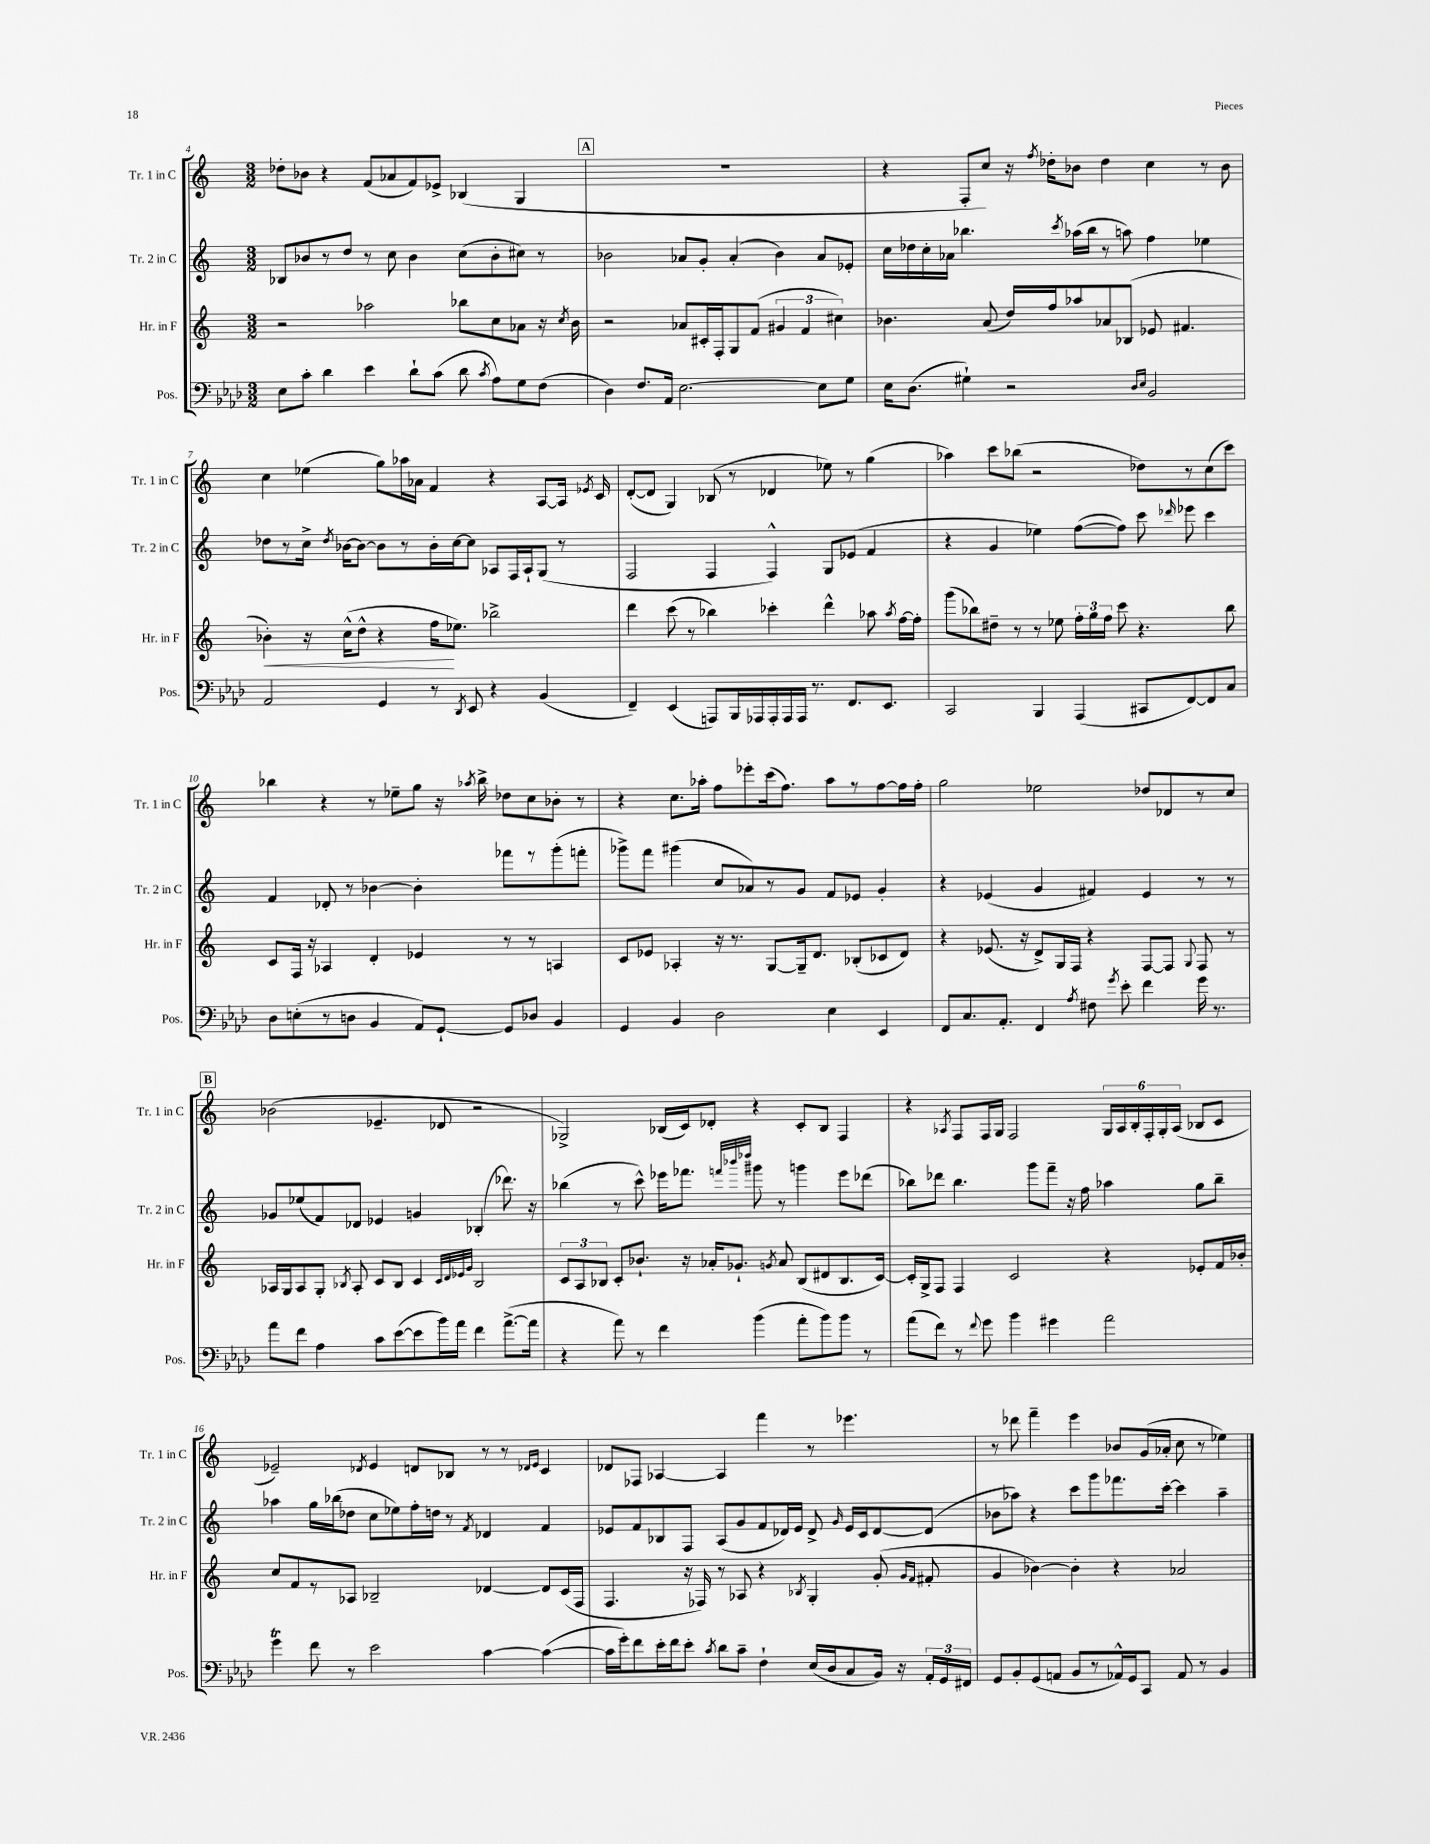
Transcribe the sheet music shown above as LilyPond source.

<<
\new StaffGroup <<
\new Staff = "s0" \with { instrumentName = "Tr. 1 in C" shortInstrumentName = "Tr. 1 in C" } {
    \clef treble \key c \major \numericTimeSignature \time 3/2
    \autoBeamOff des''8[-. bes'8] r4 f'8[( aes'8 f'8) ees'8]-> bes4( g4 |
    \mark \markup { \box "A" } R1. |
    r4 f8[-. c''8]) r16 \acciaccatura { f''8 } des''16[-. bes'8] des''4 c''4 r8 bes'8 |
    c''4 ees''4( g''8[) aes''16 aes'16] f'4 r4 a8[~ a16] \acciaccatura { ees'8 } c'16 |
    d'8[~-.( d'8] g4) bes8( r8 des'4 ees''8) r8 g''4( |
    aes''4) c'''8[ bes''8]( r2 des''8[) r8 c''8( c'''8]) |
    bes''4 r4 r8 ees''8[-- g''8] r16 \acciaccatura { aes''8 } bes''16-> des''8[ c''8 bes'8]-. r8 |
    r4 c''8.[ aes''16]-. f''8[ ees'''8-. c'''16( f''8.]) aes''8[ r8 f''8~ f''16 f''16]-. |
    g''2 ees''2 des''8[ des'8 r8 c''8] |
    \mark \markup { \box "B" } bes'2( ees'4.-- des'8 r2 |
    ges2->) bes16[( c'16) des'8]-. r4 c'8[-. bes8] f4 |
    r4 \acciaccatura { aes8 } f8[ f16 g16] f2 \tuplet 6/4 { g16[ aes16 b16-. f16-. g16-. aes16]( } bes8[ c'8] |
    ees'2--) \acciaccatura { des'8 } ees'4 d'8[ bes8] r8 r8 \grace { des'16[ ees'16] } c'4 |
    des'8[ fes8] aes4~ aes4 f'''4 r8 ees'''4. |
    r8 des'''8 f'''4-- e'''4 bes'8[ g'16( aes'16]-. c''8 r8 ees''4) \bar "|." |
}
\new Staff = "s1" \with { instrumentName = "Tr. 2 in C" shortInstrumentName = "Tr. 2 in C" } {
    \clef treble \key c \major \numericTimeSignature \time 3/2
    \autoBeamOff bes8[ bes'8 r8 d''8] r8 c''8 bes'4 c''8[( bes'8-. cis''8]) r8 |
    \mark \markup { \box "A" } bes'2 aes'8[ g'8]-. aes'4-.( bes'4) aes'8[ ees'8]-. |
    c''16[ des''16 c''16-. aes'16] bes''4. \acciaccatura { c'''8 } aes''16[( bes''16] r8 a''8) f''4 ees''4 |
    des''8[ r8 c''16]-> \acciaccatura { des''8 } bes'16[~ bes'8]~ bes'8[ r8 bes'16-. c''16~ c''8] aes8[ f16 aes16-! g8]( r8 |
    f2 f4 f4-^) g8[ ees'8]( f'4 |
    r4 g'4 ees''4) f''8[~( f''8]) c'''8 \grace { des'''16 } ees'''8 c'''4 |
    f'4 des'8-. r8 bes'4~ bes'4-. fes'''8[ r8 g'''8-.( f'''8]-. |
    ges'''8[->) f'''8] gis'''4( c''8[ aes'8) r8 g'8] f'8[ ees'8] g'4-. |
    r4 ees'4( g'4 fis'4) ees'4 r8 r8 |
    \mark \markup { \box "B" } ges'8[ ees''8( f'8) des'8] ees'4 g'4 bes4-.( des'''8.) r16 |
    bes''4( r8 c'''8-^) ees'''16[ fes'''8.] \grace { f'''32[ bes'''32 des''''32] } gis'''8 r8 g'''4 ees'''8[ des'''8]( |
    bes''8[) des'''8] bes''4. g'''8[ f'''8]-- r16 f''16 aes''4 g''8[ bes''8]-- |
    aes''4 g''16[ bes''16( des''8] c''8[ ees''8) f''16-. d''16] r8 \acciaccatura { f'8 } des'4 f'4 |
    ees'8[ f'8 bes8 f8] a8[( g'8 f'8 des'16) ees'16] des'8-> \grace { g'16 } ees'16[ c'16 des'8~ des'8]( |
    bes'8[ aes''8]) r4 c'''8[ g'''8 fes'''8. c'''16]~-. c'''4 aes''4-- \bar "|." |
}
\new Staff = "s2" \with { instrumentName = "Hr. in F" shortInstrumentName = "Hr. in F" } {
    \clef treble \key c \major \numericTimeSignature \time 3/2
    \autoBeamOff r2 aes''2 bes''8[ c''8 aes'8] r16 \acciaccatura { c''8 } b'16 |
    \mark \markup { \box "A" } r2 aes'8[ cis'16-. f16-. g8 f'8]( \tuplet 3/2 { gis'4 f'4 cis''4) } |
    bes'4. a'8( d''16[) f''16 aes''8 aes'8 bes8]( ees'8 fis'4. |
    bes'4-.\<) r16 c''16[-^( d''8]-^ r4 f''16[\! ees''8.]) bes''2-> |
    d'''4 c'''8( r8 bes''4) ces'''4-. d'''4-^ aes''8 \acciaccatura { aes''8 } f''16[~ f''16]-. |
    g'''8[( bes''8) dis''8]-- r8 r8 ees''8 \tuplet 3/2 { f''16[-. g''16 f''16] } c'''8 r4. bes''8 |
    c'8[ f16] r16 aes4 d'4-. ees'4 r8 r8 a4 |
    c'8[ ees'8] aes4-. r16 r8. g8[~ g16-- d'8.] bes8[-.( ces'8 d'8]) |
    r4 ees'8.( r16 d'8[->) g16 f16] r4 f8[~ f8] \appoggiatura { g8 } f8 r8 |
    \mark \markup { \box "B" } aes16[ g16 aes8 g8]-. \acciaccatura { bes8 } aes8-. c'8[ bes8] c'4 \grace { c'32[ d'32 ees'32 g'32] } bes2 |
    \tuplet 3/2 { c'8[ a8 bes8] } c'8[-. bes'8.]-! r16 aes'16[-. ges'8.]-! \acciaccatura { g'8 } aes'8 bes8[( dis'8 bes8. c'16]~) |
    c'16[-. g16-> f8] f4 c'2 r4 ees'8[-. f'16 bes'16]-. |
    c''8[ f'8 r8 aes8] bes2-- des'4~ des'8[ c'16( f16] |
    f4. r16 fes16) r8 aes8 r4 \acciaccatura { bes8 } g4-. g'8-.( \grace { g'16[ f'16] } fis'8-. |
    g'4 bes'4~) bes'4-. r4 aes'2 \bar "|." |
}
\new Staff = "s3" \with { instrumentName = "Pos." shortInstrumentName = "Pos." } {
    \clef bass \key aes \major \numericTimeSignature \time 3/2
    \autoBeamOff ees8[ c'8]-. des'4 ees'4 des'8[-! c'8]( des'8 \acciaccatura { c'8 } aes8[) g8 f8]( |
    \mark \markup { \box "A" } des4) f8.[ aes,16] ees2.~ ees8[ g8] |
    ees16[ des8.]( gis4-!) r2 \grace { des16[ ees16] } bes,2 |
    aes,2 g,4 r8 \acciaccatura { des,8 } ees,8 r4 bes,4( |
    f,4--) ees,4( a,,8[) bes,,16 aes,,16 aes,,16-. aes,,16 aes,,16] r8. f,8.[ ees,8.] |
    c,2 bes,,4 aes,,4( cis,8[ f,8~) f,8 c8] |
    des8[ e8-.( r8 d8] bes,4 aes,8[) g,8]~-! g,8[ des8] bes,4 |
    g,4 bes,4 des2 ees4 ees,4 |
    f,8[ c8. aes,8.]-. f,4 \acciaccatura { aes8 } fis8 \acciaccatura { g'8 } ees'8-. f'4 g'16 r8. |
    \mark \markup { \box "B" } aes'8[ f'8] aes4 c'8[ ees'8~( ees'8 bes'16) aes'16] f'4 aes'8.[~->( aes'16] |
    r4 aes'8) r8 f'4 bes'4( aes'8[-. bes'8) bes'8] r8 |
    aes'8[( f'8]) r8 \appoggiatura { f'8 } g'8 bes'4 gis'4 aes'2 |
    g'4\trill f'8 r8 ees'2 c'4~ c'4~( |
    c'16[ g'16-.) f'8 ees'16-. f'16 ees'8]-. \acciaccatura { c'8 } des'8[ c'8]-- f4-! ees16[( des16 c8 bes,16]) r16 \tuplet 3/2 { aes,16[-. g,16 fis,16] } |
    g,8[ bes,8-. g,8( a,8] bes,8[ r8 aes,16-^) g,16 c,8] aes,8 r8 bes,4 \bar "|." |
}
>>
>>
\layout { \context { \Score currentBarNumber = #4 } }
